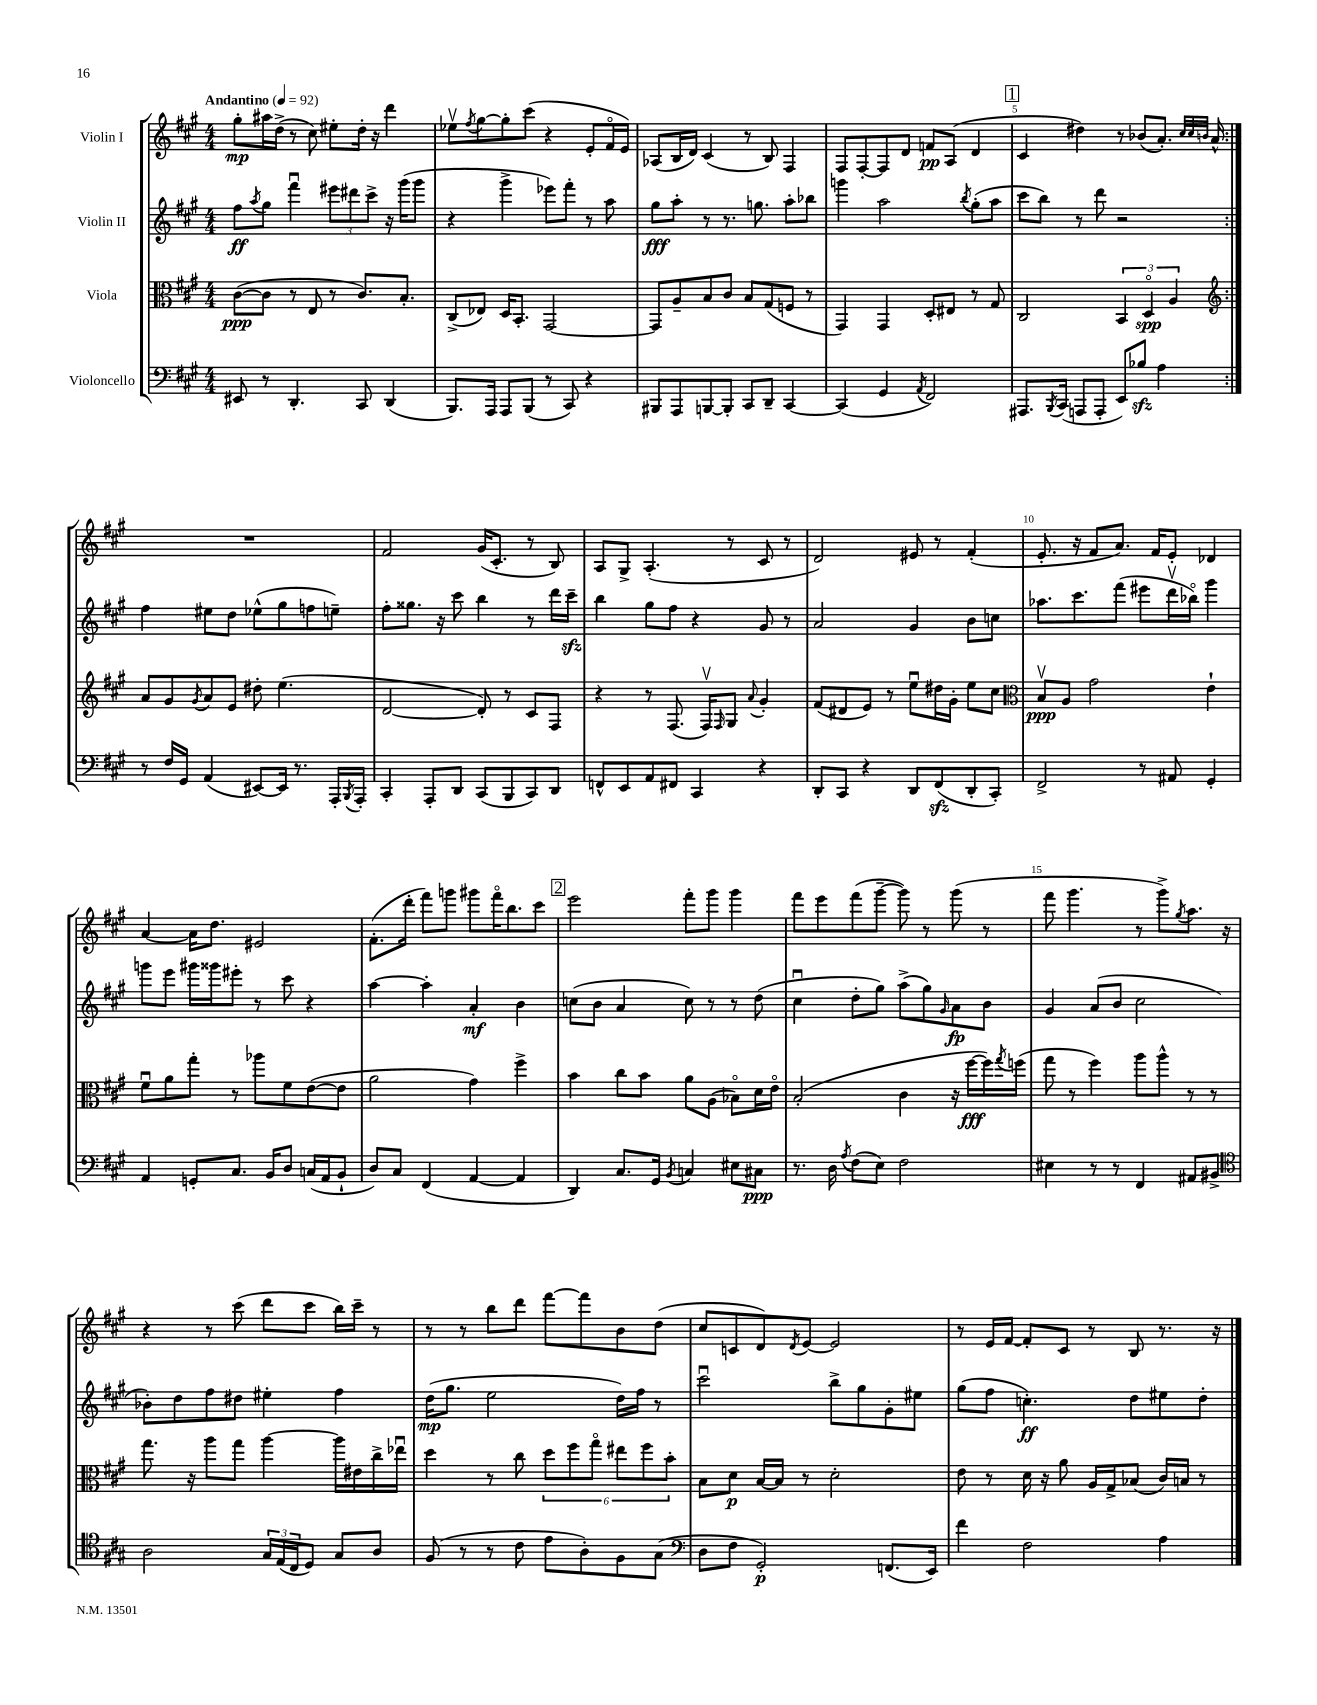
<<
\new StaffGroup <<
\new Staff = "s0" \with { instrumentName = "Violin I" } {
    \clef treble \key a \major \numericTimeSignature \time 4/4 \tempo "Andantino" 4 = 92
    \repeat volta 2 { gis''8-.\mp ais''16 d''16->( r8 cis''8) eis''8-. d''16-. r16 d'''4 |
    ees''8\upbow \acciaccatura { fis''8 } gis''8~ gis''8-. cis'''8( r4 e'8-. fis'16\flageolet e'16) |
    aes8( b16 d'16) cis'4( r8 b8) fis4 |
    fis8 fis8~-. fis8 d'8 f'8\pp a8( d'4 |
    \mark \markup { \box "1" } cis'4 dis''4) r8 bes'8( a'8.-.) \grace { cis''32 cis''32 b'32 } a'16-^ | }
    R1 |
    fis'2 gis'16( cis'8.-. r8 b8) |
    a8 gis8-> a4.-.( r8 cis'8 r8 |
    d'2) eis'8 r8 fis'4-.( |
    e'8.-. r16 fis'8 a'8.) fis'16 e'8-. des'4 |
    a'4~ a'16 d''8. eis'2 |
    fis'8.-.( d'''16-. fis'''8) g'''8 gis'''8 fis'''16\flageolet b''8. cis'''8 |
    \mark \markup { \box "2" } e'''2 fis'''8-. gis'''8 gis'''4 |
    fis'''8 e'''8 fis'''8( gis'''8~-- gis'''8) r8 gis'''8( r8 |
    fis'''8 gis'''4. r8 gis'''8->) \acciaccatura { gis''8 } a''8. r16 |
    r4 r8 cis'''8( d'''8 cis'''8 b''16) cis'''16-- r8 |
    r8 r8 b''8 d'''8 fis'''8~ fis'''8 b'8 d''8( |
    cis''8 c'8 d'8) \acciaccatura { d'8 } e'8~ e'2 |
    r8 e'16 fis'16~ fis'8-. cis'8 r8 b8 r8. r16 \bar "|." |
}
\new Staff = "s1" \with { instrumentName = "Violin II" } {
    \clef treble \key a \major \numericTimeSignature \time 4/4
    \repeat volta 2 { fis''8\ff \acciaccatura { a''8 } gis''8 fis'''4\downbow \tuplet 3/2 { eis'''8 dis'''8 cis'''8-> } r16 gis'''16( gis'''8 |
    r4 gis'''4-> ees'''8) fis'''8-. r8 a''8 |
    gis''8\fff a''8-. r8 r8. g''8. a''8-. bes''8 |
    g'''4 a''2 \acciaccatura { b''8 } gis''8-.( a''8 |
    \mark \markup { \box "1" } cis'''8 b''8) r8 d'''8 r2 | }
    fis''4 eis''8 d''8 ees''8-^( gis''8 f''8 e''8--) |
    fis''8-. gisis''8. r16 cis'''8 b''4 r8 d'''16 cis'''16--\sfz |
    b''4 gis''8 fis''8 r4 gis'8 r8 |
    a'2 gis'4 b'8 c''8 |
    aes''8. cis'''8. fis'''8( eis'''8 d'''16\upbow bes''16\flageolet) gis'''4 |
    g'''8 e'''8 gis'''16 gisis'''16 eis'''8-. r8 cis'''8 r4 |
    a''4~ a''4-. a'4-.\mf b'4 |
    \mark \markup { \box "2" } c''8( b'8 a'4 c''8) r8 r8 d''8( |
    cis''4\downbow d''8-. gis''8) a''8->( gis''8) \grace { gis'16 } a'8\fp b'8 |
    gis'4 a'8( b'8 cis''2 |
    bes'8-.) d''8 fis''8 dis''8 eis''4-. fis''4 |
    d''16\mp( gis''8. e''2 d''16) fis''16 r8 |
    cis'''2\downbow b''8-> gis''8 gis'8-. eis''8 |
    gis''8( fis''8 c''4.-.\ff) d''8 eis''8 d''8-. \bar "|." |
}
\new Staff = "s2" \with { instrumentName = "Viola" } {
    \clef alto \key a \major \numericTimeSignature \time 4/4
    \repeat volta 2 { cis'8~\ppp( cis'8 r8 e8 r8 cis'8.) b8.-. |
    cis8->( ees8) d16 b,8.-. gis,2~ |
    gis,8 a8-- b8 cis'8 b8 gis8( f8 r8 |
    gis,4) gis,4 d8-. eis8 r8 gis8 |
    \mark \markup { \box "1" } cis2 \tuplet 3/2 { b,4 d4\flageolet\spp a4 } | }
    \clef treble a'8 gis'8 \acciaccatura { gis'8 } a'8 e'8 dis''8-. e''4.( |
    d'2~ d'8-.) r8 cis'8 fis8 |
    r4 r8 fis8.( fis16\upbow) \grace { fis16 } gis8 \appoggiatura { a'8 } gis'4-. |
    fis'8( dis'8 e'8) r8 e''8\downbow dis''16 gis'16-. e''8 cis''8 |
    \clef alto b8\upbow\ppp a8 gis'2 e'4-! |
    fis'8\downbow a'8 gis''8-. r8 aes''8 fis'8 e'8~( e'8 |
    a'2 gis'4) fis''4-> |
    \mark \markup { \box "2" } b'4 cis''8 b'8 a'8 a8( bes8\flageolet) d'16 e'16\flageolet |
    b2-.( cis'4 r16 fis''16~\fff fis''16) \acciaccatura { gis''8 } f''16( |
    gis''8 r8 fis''4) a''8 a''8-^ r8 r8 |
    gis''8. r16 a''8 gis''8 a''4~ a''16 eis'16 cis''16-> ees''16\downbow |
    d''4 r8 cis''8 \tuplet 6/4 { d''8 fis''8 gis''8\flageolet eis''8 fis''8 b'8-. } |
    b8 d'8\p b16~ b16 r8 d'2-. |
    e'8 r8 d'16 r16 a'8 a16 gis16-> bes8( cis'16) b16 r8 \bar "|." |
}
\new Staff = "s3" \with { instrumentName = "Violoncello" } {
    \clef bass \key a \major \numericTimeSignature \time 4/4
    \repeat volta 2 { eis,8 r8 d,4.-. cis,8 d,4( |
    b,,8.) a,,16 a,,8 b,,8( r8 cis,8) r4 |
    bis,,8 a,,8 b,,8~ b,,8-. cis,8 d,8-- cis,4~ |
    cis,4( gis,4 \acciaccatura { a,8 } fis,2) |
    \mark \markup { \box "1" } ais,,8. \acciaccatura { b,,8 } cis,16( a,,8 a,,8-. e,8) bes8\sfz a4 | }
    r8 fis16 gis,16 a,4( eis,8~) eis,16 r8. a,,16-. \acciaccatura { b,,8 } a,,16-. |
    cis,4-. a,,8-. d,8 cis,8( b,,8 cis,8) d,8 |
    f,8-^ e,8 a,8 fis,8 cis,4 r4 |
    d,8-. cis,8 r4 d,8 fis,8\sfz( d,8-. cis,8-.) |
    fis,2-> r8 ais,8 gis,4-. |
    a,4 g,8-. cis8. b,16 d8 c16( a,16 b,8-! |
    d8) cis8 fis,4( a,4~ a,4 |
    \mark \markup { \box "2" } d,4) cis8. gis,16 \acciaccatura { b,8 } c4 eis8 cis8\ppp |
    r8. d16 \acciaccatura { a8 } fis8( e8) fis2 |
    eis4 r8 r8 fis,4 ais,8 bis,8-> |
    \clef tenor a2 \tuplet 3/2 { gis16 e16( cis16 } d8) gis8 a8 |
    fis8( r8 r8 cis'8 e'8 a8-.) fis8 gis8( |
    \clef bass d8 fis8 gis,2-.\p) f,8.( e,16) |
    fis'4 fis2 a4 \bar "|." |
}
>>
>>
\layout { \context { \Score \override BarNumber.break-visibility = ##(#f #t #t) barNumberVisibility = #(every-nth-bar-number-visible 5) } }
